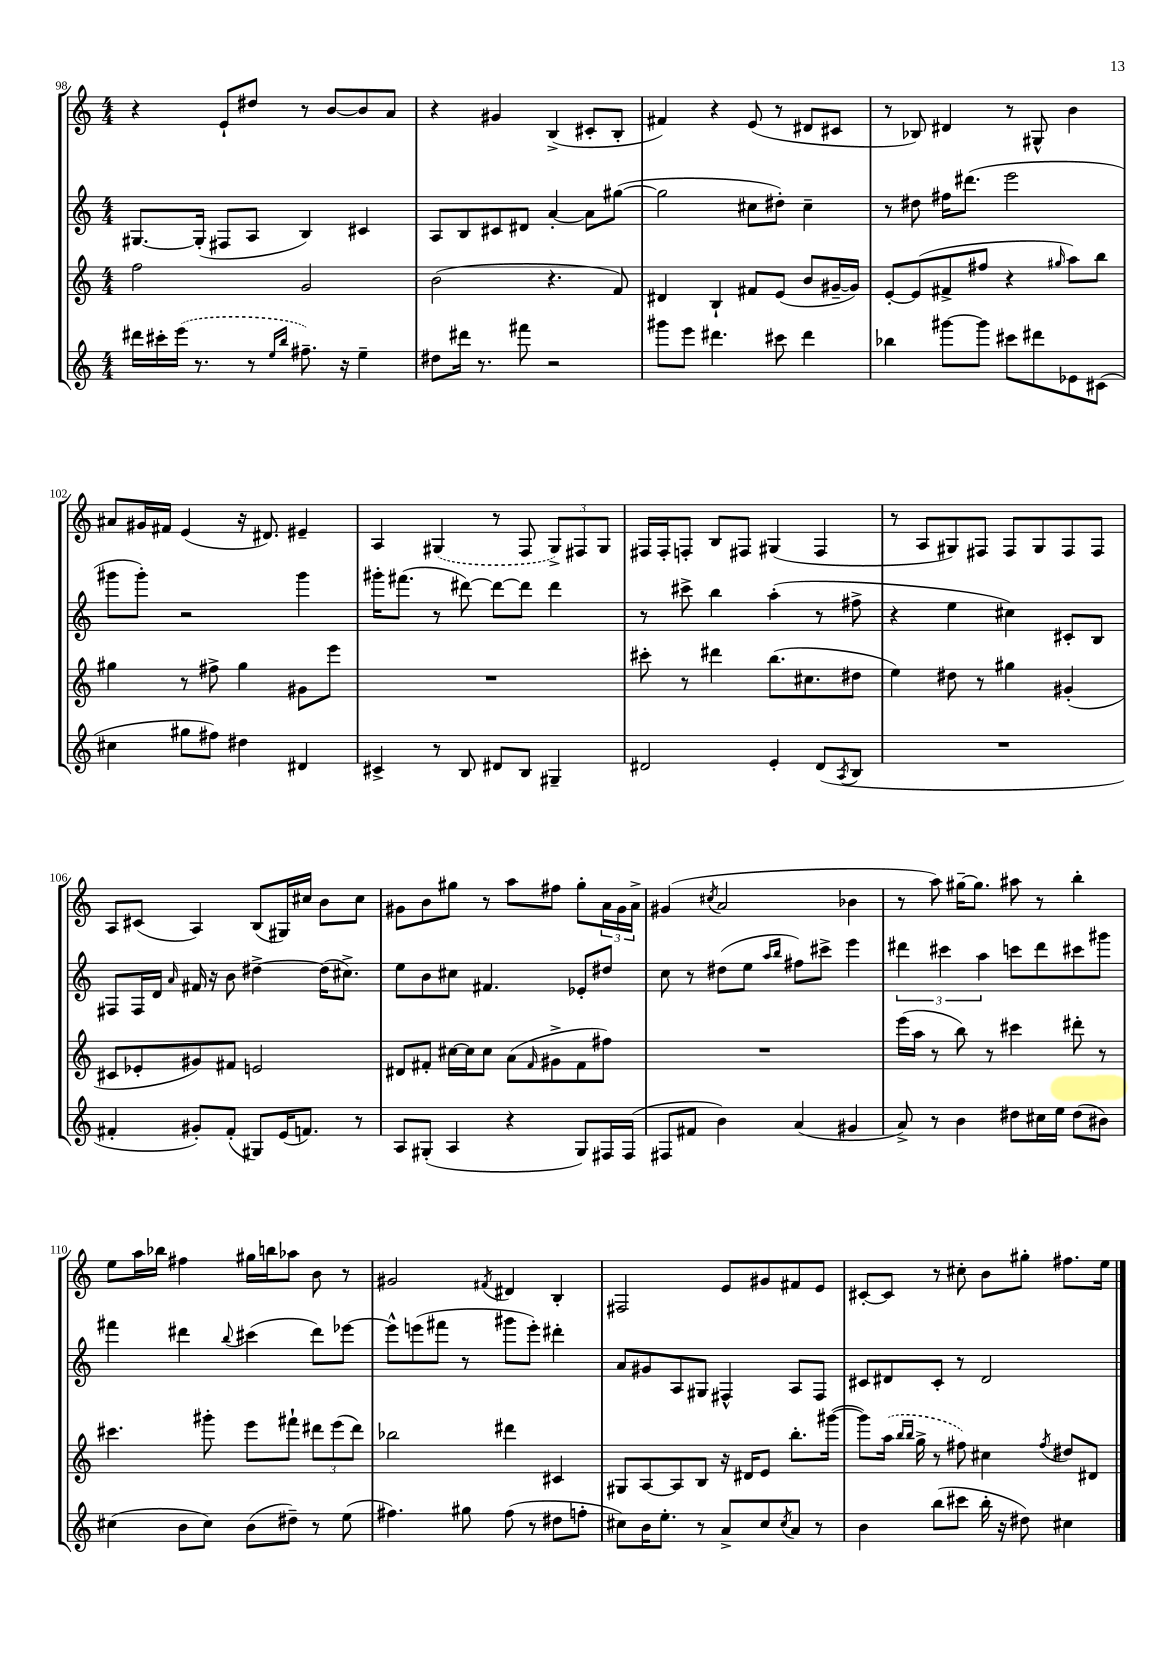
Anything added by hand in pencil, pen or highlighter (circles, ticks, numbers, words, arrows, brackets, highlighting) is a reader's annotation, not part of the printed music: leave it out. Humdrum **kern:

**kern	**kern	**kern	**kern
*staff4	*staff3	*staff2	*staff1
*clefG2	*clefG2	*clefG2	*clefG2
*k[]	*k[]	*k[]	*k[]
*M4/4	*M4/4	*M4/4	*M4/4
16ddd#	2ff	[8.G#	4r
16ccc#'	.	.	.
(16eee	.	.	.
8.r	.	(16G#']	.
.	.	8F#	8e`
8r	.	8A	8dd#
16qqee	.	.	.
16qqbb	.	.	.
8.ff#~)	2g	4B)	8r
.	.	.	[8b
16r	.	.	.
4ee~	.	4c#	8b]
.	.	.	8a
=	=	=	=
8dd#	(2b	8A	4r
16ddd#	.	8B	.
8.r	.	.	.
.	.	8c#	4g#
8fff#	.	8d#	.
2r	4.r	[4a'	(4B^
.	.	8a]	8c#'
.	8f)	([8gg#	8B'
=	=	=	=
8ggg#	4d#	2gg#]	4f#)
8eee	.	.	.
4.ddd#	4B`	.	4r
.	8f#	8cc#	(8e
8ccc#	(8e	8dd#')	8r
4ddd#	8b	4cc#~	8d#
.	[16g#~	.	8c#
.	16g#])	.	.
=	=	=	=
4bb-	[8e'	8r	8r
.	(8e]	8dd#	8B-)
[8ggg#	8f#^	16ff#	4d#
.	.	(8.ddd#	.
8ggg#]	8ff#	.	.
8ccc#	4r	2eee	8r
8ddd#	.	.	8G#^^
.	16qqgg#	.	.
8e-	8aa)	.	4b
(8c#	8bb	.	.
=	=	=	=
4cc#	4gg#	8ggg#	8a#
.	.	8ggg#')	16g#
.	.	.	16f#
8gg#	8r	2r	(4e
8ff#)	8ff#^	.	.
4dd#	4gg#	.	16r
.	.	.	8.d#)
4d#	8g#	4ggg#	4e#~
.	8eee	.	.
=	=	=	=
4c#^	1r	16ggg#'	4A
.	.	(8.fff#	.
8r	.	8r	(4G#
8B	.	[8ddd#)	.
8d#	.	8ddd#_	8r
8B	.	8ddd#]	8F
4G#~	.	4ddd#	12G#^)
.	.	.	12F#
.	.	.	12G#
=	=	=	=
2d#	8ccc#'	8r	16F#
.	.	.	16F#'
.	8r	8ccc#^	8F'
.	4ddd#	4bb	8B
.	.	.	8F#
4e'	(8.bb	(4aa'	(4G#
.	8.cc#	.	.
(8d#	.	8r	4F#
8qA	.	.	.
8B	8dd#	8ff#^	.
=	=	=	=
1r	4ee)	4r	8r
.	.	.	8A
.	8dd#	4ee	8G#)
.	8r	.	8F#
.	4gg#	4cc#)	8F#
.	.	.	8G#
.	(4g#'	8c#'	8F#
.	.	8B	8F#
=	=	=	=
4f#'	8c#	8F#	8A
.	8e-'	16F#	(8c#
.	.	16d	.
.	.	16qqa	.
8g#')	8g#)	16f#	4A)
.	.	16r	.
(8f#'	8f#	8b	.
8G#)	2e	[4dd#^	(8B
(16e	.	.	16G#)
8.f)	.	.	16cc#
.	.	(16dd#]	8b
.	.	8.cc#^)	.
8r	.	.	8cc#
=	=	=	=
8A	8d#	8ee	8g#
(8G#'	8f#'	8b	8b
4A	[16cc#	8cc#	8gg#
.	16cc#]	.	.
.	8cc#	4.f#	8r
4r	(8a	.	8aa
.	16qqf#	.	.
.	8g#^	.	8ff#
8G#)	8f#	8e-'	8gg#'
16F#	8ff#)	8dd#	24a
.	.	.	24g#
(16F#	.	.	.
.	.	.	24a^
=	=	=	=
8F#	1r	8cc	(4g#
8f#	.	8r	.
.	.	.	8qcc#
4b)	.	(8dd#	2a
.	.	8ee	.
.	.	16qqaa	.
.	.	16qqbb	.
(4a	.	8ff#)	.
.	.	8ccc#^	.
4g#	.	4eee	4b-
=	=	=	=
8a^)	(16eee	6ddd#	8r
.	16aa	.	.
8r	8r	.	8aa)
.	.	6ccc#	.
4b	8bb)	.	[16gg#~
.	.	.	8.gg#]
.	.	6aa	.
.	8r	.	.
8dd#	4ccc#	8ccc	8aa#
16cc#	.	8ddd#	8r
16ee	.	.	.
(8dd#	8ddd#'	8ccc#	4bb'
8b#)	8r	8ggg#	.
=	=	=	=
(4cc#	4.ccc#	4fff#	8ee
.	.	.	16aa
.	.	.	16bb-
8b	.	4ddd#	4ff#
8cc#)	8ggg#'	.	.
.	.	8qqbb	.
(8b	8eee	(4ccc#	16gg#
.	.	.	16bb
8dd#~)	8fff#`	.	8aa-
8r	12ddd#	8ddd#)	8b
.	(12eee	.	.
(8ee	.	[8eee-	8r
.	12ddd#)	.	.
=	=	=	=
4.ff#)	2bb-	8eee-^^]	2g#
.	.	(8eee	.
.	.	8fff#	.
8gg#	.	8r	.
.	.	.	8qf#
(8ff#	4ddd#	8ggg#	4d#
8r	.	8eee')	.
8dd#	4c#	4ddd#'	4B'
8ff'	.	.	.
=	=	=	=
8cc#)	8G#	8a	2F#
16b	[8A	8g#	.
8.ee'	.	.	.
.	8A]	8A	.
8r	8B	8G#	.
8a^	16r	4F#^^	8e
.	16d#	.	.
8cc#	8e	.	8g#
8qcc#	.	.	.
8a	8.bb'	8A	8f#
8r	.	8F#	8e
.	([16ggg#	.	.
=	=	=	=
4b	8ggg#])	8c#	[8c#'
.	(16aa	8d#	8c#]
.	16qqbb	.	.
.	16qqbb	.	.
.	16gg^	.	.
(8bb	8r	8c#'	8r
8ccc#	8ff#)	8r	8cc#'
16bb'	4cc#	2d#	8b
16r	.	.	.
8dd#)	.	.	8gg#'
.	8qff#	.	.
4cc#	8dd#	.	8.ff#
.	8d#	.	.
.	.	.	16ee
==	==	==	==
*-	*-	*-	*-
